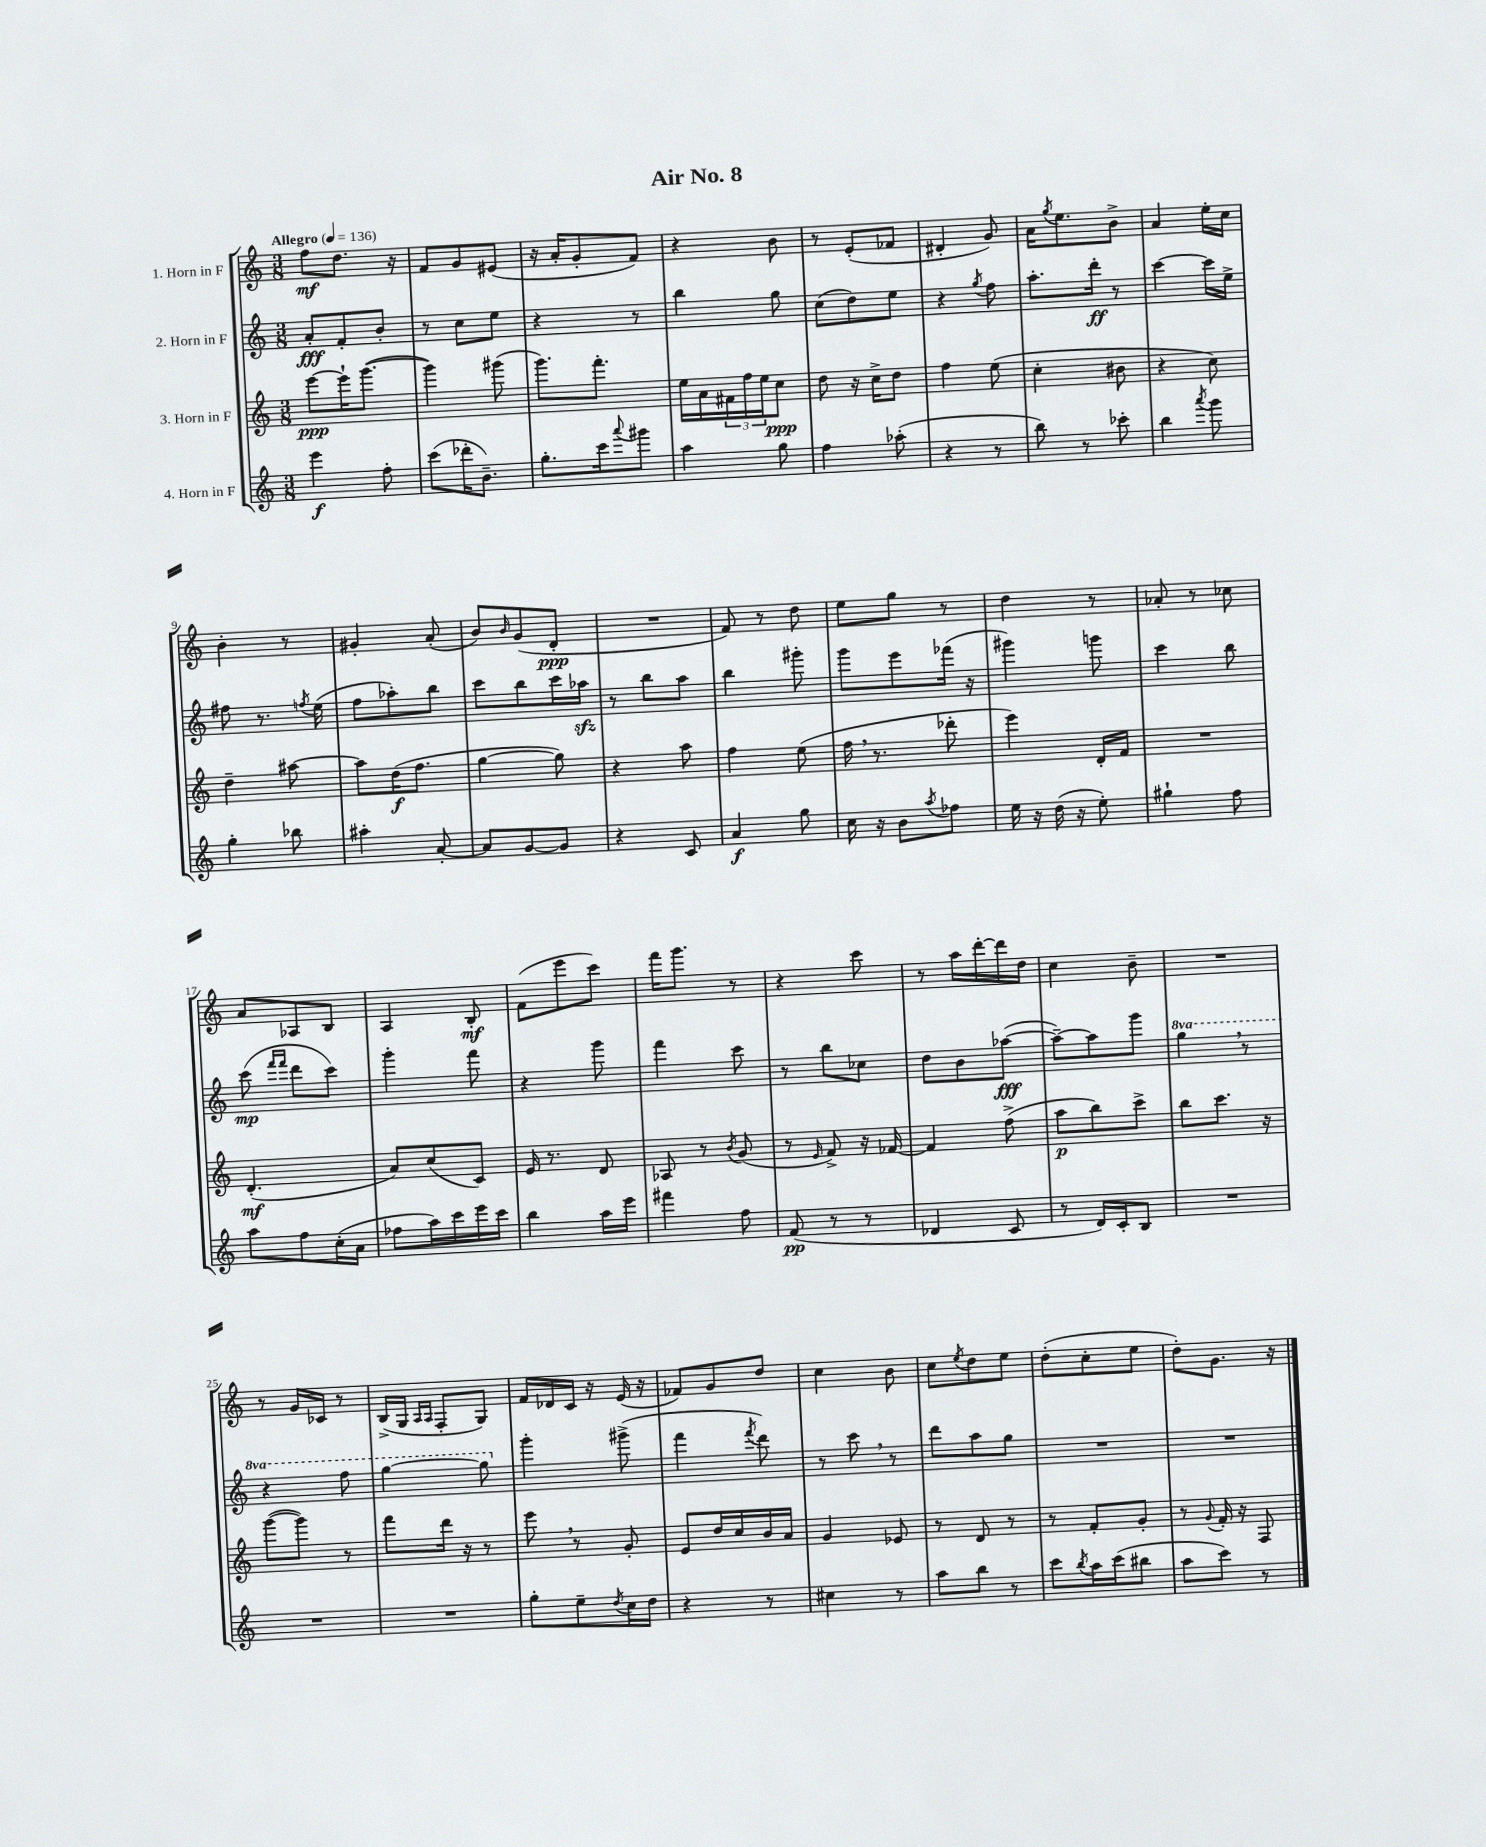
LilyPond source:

\header { title = "Air No. 8" }
<<
\new StaffGroup <<
\new Staff = "s0" \with { instrumentName = "1. Horn in F" } {
    \clef treble \key c \major \numericTimeSignature \time 3/8 \tempo "Allegro" 4 = 136
    f''8\mf d''8. r16 |
    f'8 g'8 eis'8( |
    r16 a'16-. g'8-. f'8) |
    r4 b'8 |
    r8 e'8-.( fes'8 |
    dis'4-. g'8) |
    a'16 \acciaccatura { g''8 } e''8. b'8-> |
    a'4 e''16-. c''16 |
    b'4-. r8 |
    gis'4-. a'8-.( |
    b'8) \grace { b'16 } g'8( d'8-.\ppp |
    R4. |
    f'8) r8 d''8 |
    e''8 g''8 r8 |
    d''4 r8 |
    aes'8-. r8 ces''8 |
    a'8 aes8 b8 |
    a4 b8-.\mf |
    f'8( e'''8 c'''8) |
    f'''16 g'''8. r8 |
    r4 c'''8 |
    r8 a''16 d'''16~-. d'''16 d''16 |
    c''4 b'8-- |
    R4. |
    r8 g'16 ces'16 r8 |
    b16->( g16 \grace { a16 a16 } f8-. g8) |
    f'16 des'16 c'16 r16 e'16( r16 |
    fes'8) g'8 d''8 |
    c''4 b'8 |
    c''8 \acciaccatura { e''8 } d''8 e''8 |
    d''8-.( c''8-. e''8 |
    d''8-.) g'8. r16 \bar "|." |
}
\new Staff = "s1" \with { instrumentName = "2. Horn in F" } {
    \clef treble \key c \major \numericTimeSignature \time 3/8 \set Staff.ottavationMarkups = #ottavation-simple-ordinals
    a'8-.\fff f'8-. b'8-. |
    r8 c''8 e''8 |
    r4 r8 |
    b''4 g''8 |
    c''8( d''8) e''8 |
    r4 \acciaccatura { g''8 } f''8 |
    a''8.-. d'''16-.\ff r8 |
    c'''4~ c'''16 e''16-> |
    fis''8 r8. \acciaccatura { f''8 } e''16( |
    f''8 aes''8-.) b''8 |
    c'''8 b''8 c'''16 aes''16\sfz |
    r8 b''8 a''8 |
    b''4 gis'''8-. |
    g'''8 e'''8 fes'''16( r16 |
    gis'''4) g'''8 |
    c'''4 b''8 |
    c'''8\mp( \grace { f'''16 f'''16 } d'''8 c'''8) |
    g'''4-. f'''8 |
    r4 g'''8 |
    f'''4 c'''8 |
    r8 b''8 ces''8 |
    d''8 b'8 aes''8~\fff( |
    aes''8~--) aes''8 g'''8 |
    \ottava #1 g'''4 \breathe r8 |
    r4 f'''8 |
    g'''4~ g'''8 \ottava #0 |
    g'''4-. gis'''8->( |
    f'''4 \acciaccatura { f'''8 } d'''8) |
    r8 c'''8 \breathe r8 |
    d'''8 a''8 g''8 |
    R4. |
    R4. \bar "|." |
}
\new Staff = "s2" \with { instrumentName = "3. Horn in F" } {
    \clef treble \key c \major \numericTimeSignature \time 3/8
    e'''8~\ppp e'''16-! g'''8.~( |
    g'''4) gis'''8( |
    g'''8.) f'''8.-. |
    e''16 a'16 \tuplet 3/2 { fis'16 f''16 e''16 } c''8\ppp |
    d''8 r16 c''16-> d''8 |
    f''4 e''8( |
    c''4-. bis'8 |
    r4 c''8) |
    d''4-- ais''8~ |
    ais''8 d''16\f( f''8. |
    g''4~ g''8) |
    r4 a''8 |
    f''4 e''8( |
    f''16 \breathe r8. des'''8-. |
    e'''4) d'16-. f'16 |
    R4. |
    d'4.-.\mf( |
    a'8) c''8( c'8) |
    e'16 r8. d'8 |
    aes8 r8 \acciaccatura { b'8 } g'8( |
    r8 \grace { e'16 } f'8->) r16 fes'16~ |
    fes'4 f''8->( |
    a''8\p b''8) c'''8-> |
    b''8 c'''8. r16 |
    g'''8~( g'''8) r8 |
    f'''8 d'''16 r16 r8 |
    e'''8 \breathe r8 g'8-. |
    e'8 d''16 c''16 b'16 a'16 |
    g'4 ees'8 |
    r8 d'8 r8 |
    r8 f'8-. g'8-. |
    r8 \appoggiatura { g'8 } f'16-. r16 f8 \bar "|." |
}
\new Staff = "s3" \with { instrumentName = "4. Horn in F" } {
    \clef treble \key c \major \numericTimeSignature \time 3/8
    e'''4\f f''8-. |
    c'''8( des'''16-. b'8.--) |
    g''8.-. c'''16 \appoggiatura { a'''8 } gis'''8 |
    a''4 g''8 |
    f''4 aes''8-.( |
    r4 r8 |
    b''8) r8 ces'''8-. |
    b''4 \acciaccatura { a'''8 } g'''8 |
    g''4-. bes''8 |
    ais''4-. a'8~-. |
    a'8 g'8~ g'8 |
    r4 c'8 |
    a'4\f g''8 |
    c''16 r16 b'8 \acciaccatura { a''8 } fes''8 |
    e''16 r16 d''16( r16 e''8-.) |
    gis''4-! f''8 |
    a''8 f''8 c''16-.( a'16 |
    fes''8 a''16) c'''16 e'''16 c'''16 |
    b''4 a''16 e'''16 |
    fis'''4 f''8 |
    f'8\pp( r8 r8 |
    des'4 c'8 |
    r8 d'16) c'16-. b8 |
    R4. |
    R4. |
    R4. |
    g''8-. e''8-- \acciaccatura { d''8 } c''16 d''16 |
    r4 r8 |
    cis''4 r8 |
    a''8 b''8 r8 |
    c'''8 \acciaccatura { b''8 } a''16 c'''16( bis''8 |
    a''8 c'''8) r8 \bar "|." |
}
>>
>>
